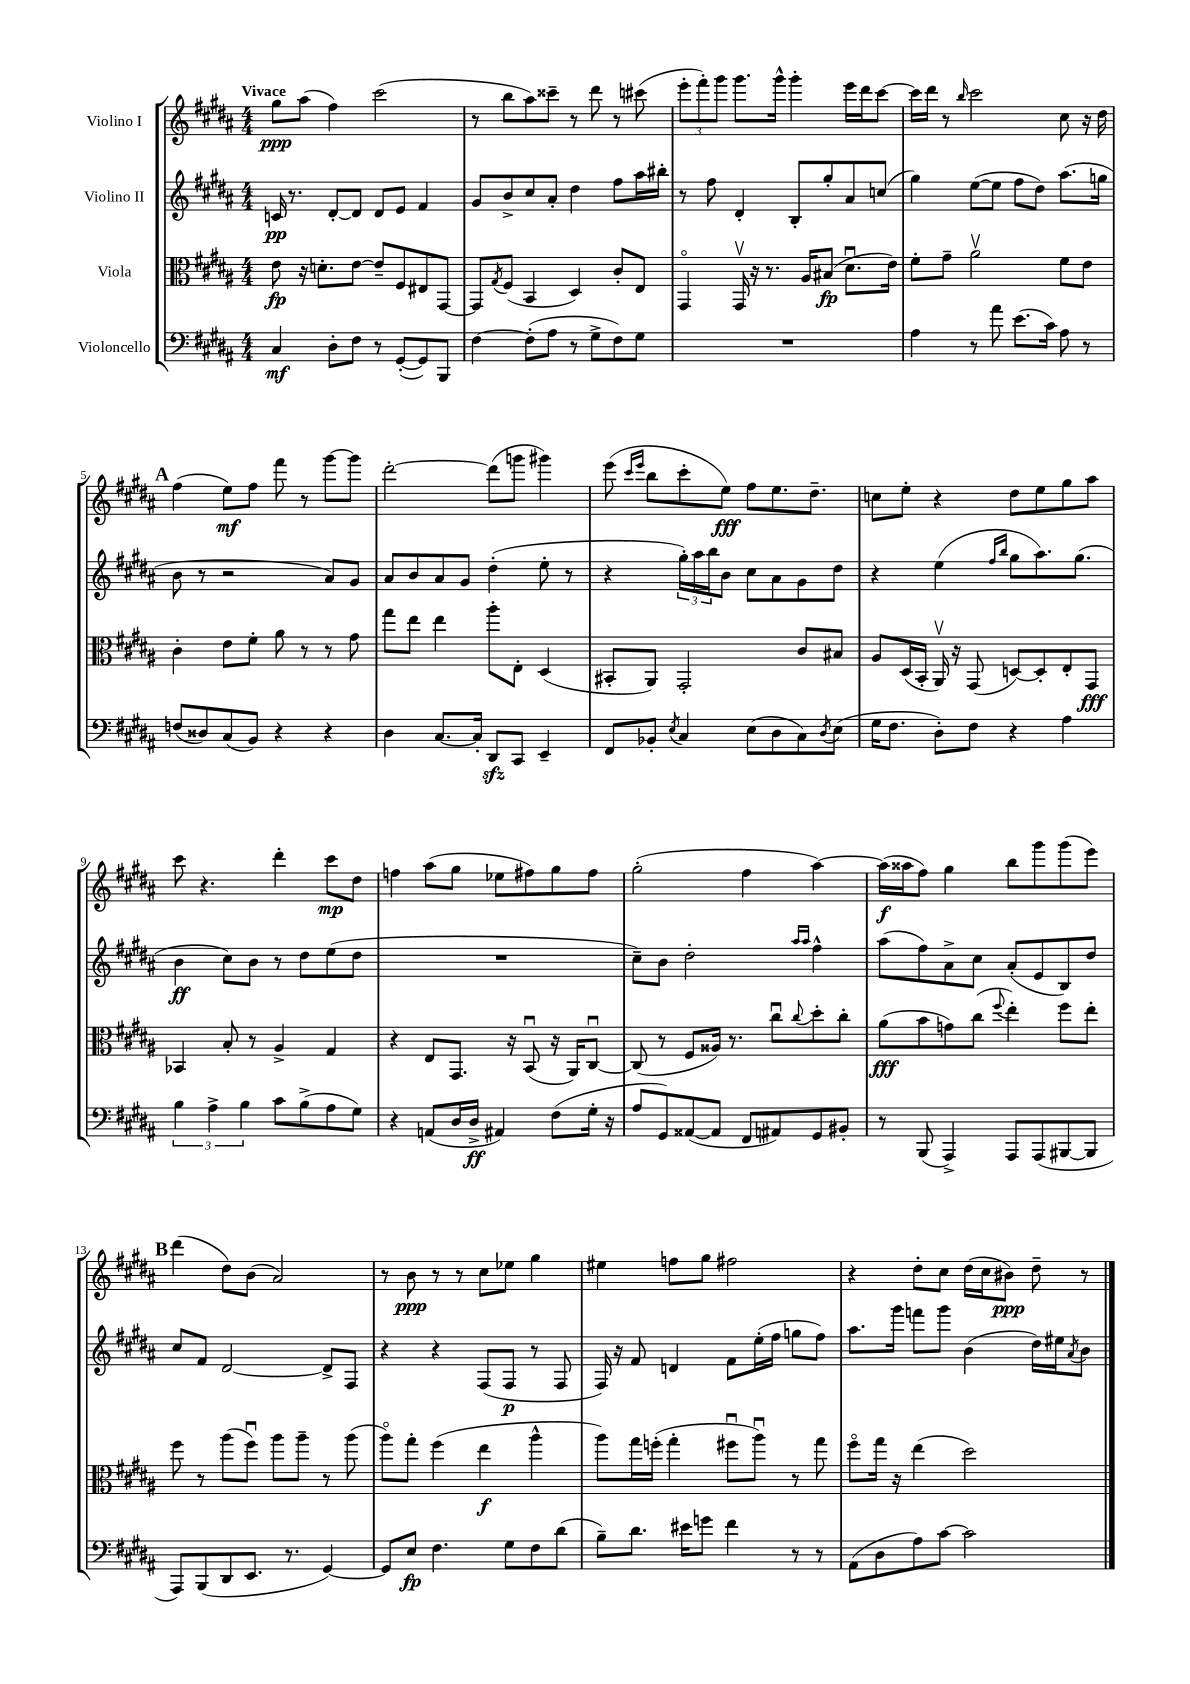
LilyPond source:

<<
\new StaffGroup <<
\new Staff = "s0" \with { instrumentName = "Violino I" } {
    \clef treble \key b \major \numericTimeSignature \time 4/4 \tempo "Vivace"
    gis''8\ppp ais''8( fis''4) cis'''2( |
    r8 b''8 ais''8) cisis'''8-- r8 dis'''8 r8 cis'''8( |
    \tuplet 3/2 { e'''8-. fis'''8-.) gis'''8 } gis'''8. gis'''16-^ gis'''4-. e'''16 dis'''16 cis'''8~ |
    cis'''16 dis'''16 r8 \grace { b''16 } cis'''2 cis''8 r16 dis''16 |
    \mark \markup { \bold "A" } fis''4( e''8\mf) fis''8 fis'''8 r8 gis'''8~ gis'''8 |
    dis'''2~-. dis'''8( g'''8 gis'''4) |
    e'''8( \grace { cis'''16 e'''16 } b''8 cis'''8-. e''8\fff) fis''8 e''8. dis''8.-- |
    c''8 e''8-. r4 dis''8 e''8 gis''8 ais''8 |
    cis'''8 r4. dis'''4-. cis'''8\mp dis''8 |
    f''4 ais''8( gis''8 ees''8 fis''8) gis''8 fis''8 |
    gis''2-.( fis''4 ais''4~) |
    ais''16\f( aisis''16 fis''8) gis''4 b''8 gis'''8 gis'''8( e'''8) |
    \mark \markup { \bold "B" } dis'''4( dis''8) b'8( ais'2) |
    r8 b'8\ppp r8 r8 cis''8 ees''8 gis''4 |
    eis''4 f''8 gis''8 fis''2 |
    r4 dis''8-. cis''8 dis''16( cis''16 bis'8\ppp) dis''8-- r8 \bar "|." |
}
\new Staff = "s1" \with { instrumentName = "Violino II" } {
    \clef treble \key b \major \numericTimeSignature \time 4/4
    c'16\pp r8. dis'8~-. dis'8 dis'8 e'8 fis'4 |
    gis'8 b'8-> cis''8 ais'8-. dis''4 fis''8 ais''16 bis''16-. |
    r8 fis''8 dis'4-. b8-. gis''8-. ais'8 c''8( |
    gis''4) e''8~( e''8 fis''8 dis''8) ais''8.( g''16 |
    \mark \markup { \bold "A" } b'8 r8 r2 ais'8) gis'8 |
    ais'8 b'8 ais'8 gis'8 dis''4-.( e''8-. r8 |
    r4 \tuplet 3/2 { gis''16-.) ais''16 b''16 } b'8 cis''8 ais'8 gis'8 dis''8 |
    r4 e''4( \grace { fis''16 b''16 } gis''8 ais''8.) gis''8.( |
    b'4\ff cis''8) b'8 r8 dis''8 e''8( dis''8 |
    R1 |
    cis''8--) b'8 dis''2-. \grace { ais''16 ais''16 } fis''4-^ |
    ais''8( fis''8) ais'8-> cis''8 ais'8-.( e'8 b8) dis''8 |
    \mark \markup { \bold "B" } cis''8 fis'8 dis'2~ dis'8-> fis8 |
    r4 r4 fis8( fis8\p r8 fis8 |
    fis16) r16 fis'8 d'4 fis'8 e''16-.( fis''16 g''8 fis''8) |
    ais''8. gis'''16 f'''8 gis'''8 b'4( dis''16) eis''16 \acciaccatura { ais'8 } b'8 \bar "|." |
}
\new Staff = "s2" \with { instrumentName = "Viola" } {
    \clef alto \key b \major \numericTimeSignature \time 4/4
    e'8\fp r16 d'8.-. e'8~ e'8-- fis8 eis8 gis,8~ |
    gis,8 \acciaccatura { gis8 } fis8( b,4 dis4) cis'8-. e8 |
    gis,4\flageolet gis,16\upbow r16 r8. ais16 bis8\fp( dis'8.\downbow e'16) |
    fis'8-. gis'8-- ais'2\upbow fis'8 e'8 |
    \mark \markup { \bold "A" } cis'4-. e'8 fis'8-. ais'8 r8 r8 gis'8 |
    gis''8 e''8 e''4 ais''8-. e8-. dis4( |
    bis,8-. ais,8) gis,2-. cis'8 bis8 |
    ais8 dis16( b,16-. ais,16\upbow) r16 gis,8( d8~) d8-. e8-. gis,8\fff |
    bes,4 b8-. r8 ais4-> gis4 |
    r4 e8 gis,8. r16 b,8\downbow( r16 ais,16) cis8~\downbow |
    cis8( r8 fis8 aisis16) r8. cis''8\downbow \appoggiatura { cis''8 } dis''8-. cis''8-. |
    ais'8\fff( b'8 g'8) cis''8( \appoggiatura { fis''8 } e''4-.) fis''8 e''8-. |
    \mark \markup { \bold "B" } fis''8 r8 ais''8( fis''8\downbow) ais''8 ais''8-- r8 ais''8( |
    ais''8\flageolet) gis''8-. fis''4( e''4\f ais''4-^ |
    ais''8) gis''16 f''16-.( gis''4-. fis''8\downbow ais''8\downbow) r8 gis''8 |
    fis''8\flageolet gis''16 r16 e''4( dis''2) \bar "|." |
}
\new Staff = "s3" \with { instrumentName = "Violoncello" } {
    \clef bass \key b \major \numericTimeSignature \time 4/4
    cis4\mf dis8-. fis8 r8 gis,8~-.( gis,8) b,,8 |
    fis4~ fis8-.( ais8 r8 gis8-> fis8) gis8 |
    R1 |
    ais4 r8 ais'8 e'8.( cis'16) ais8 r8 |
    \mark \markup { \bold "A" } f8( disis8) cis8( b,8) r4 r4 |
    dis4 cis8.~ cis16-. dis,8\sfz cis,8 e,4-- |
    fis,8 bes,8-. \acciaccatura { e8 } cis4 e8( dis8 cis8) \acciaccatura { dis8 } e8( |
    gis16 fis8. dis8-.) fis8 r4 ais4 |
    \tuplet 3/2 { b4 ais4-> b4 } cis'8 b8->( ais8 gis8) |
    r4 a,8( dis16 dis16->\ff ais,4) fis8( gis16-. r16 |
    ais8 gis,8) aisis,8~( aisis,8 fis,8 ais,8) gis,8 bis,8-. |
    r8 b,,8( ais,,4->) ais,,8 ais,,8( bis,,8~ bis,,8 |
    \mark \markup { \bold "B" } ais,,8) b,,8( dis,8 e,8. r8. gis,4~) |
    gis,8 e8\fp fis4. gis8 fis8 dis'8( |
    b8--) dis'8. eis'16 g'8 fis'4 r8 r8 |
    ais,8( dis8 ais8) cis'8~ cis'2 \bar "|." |
}
>>
>>
